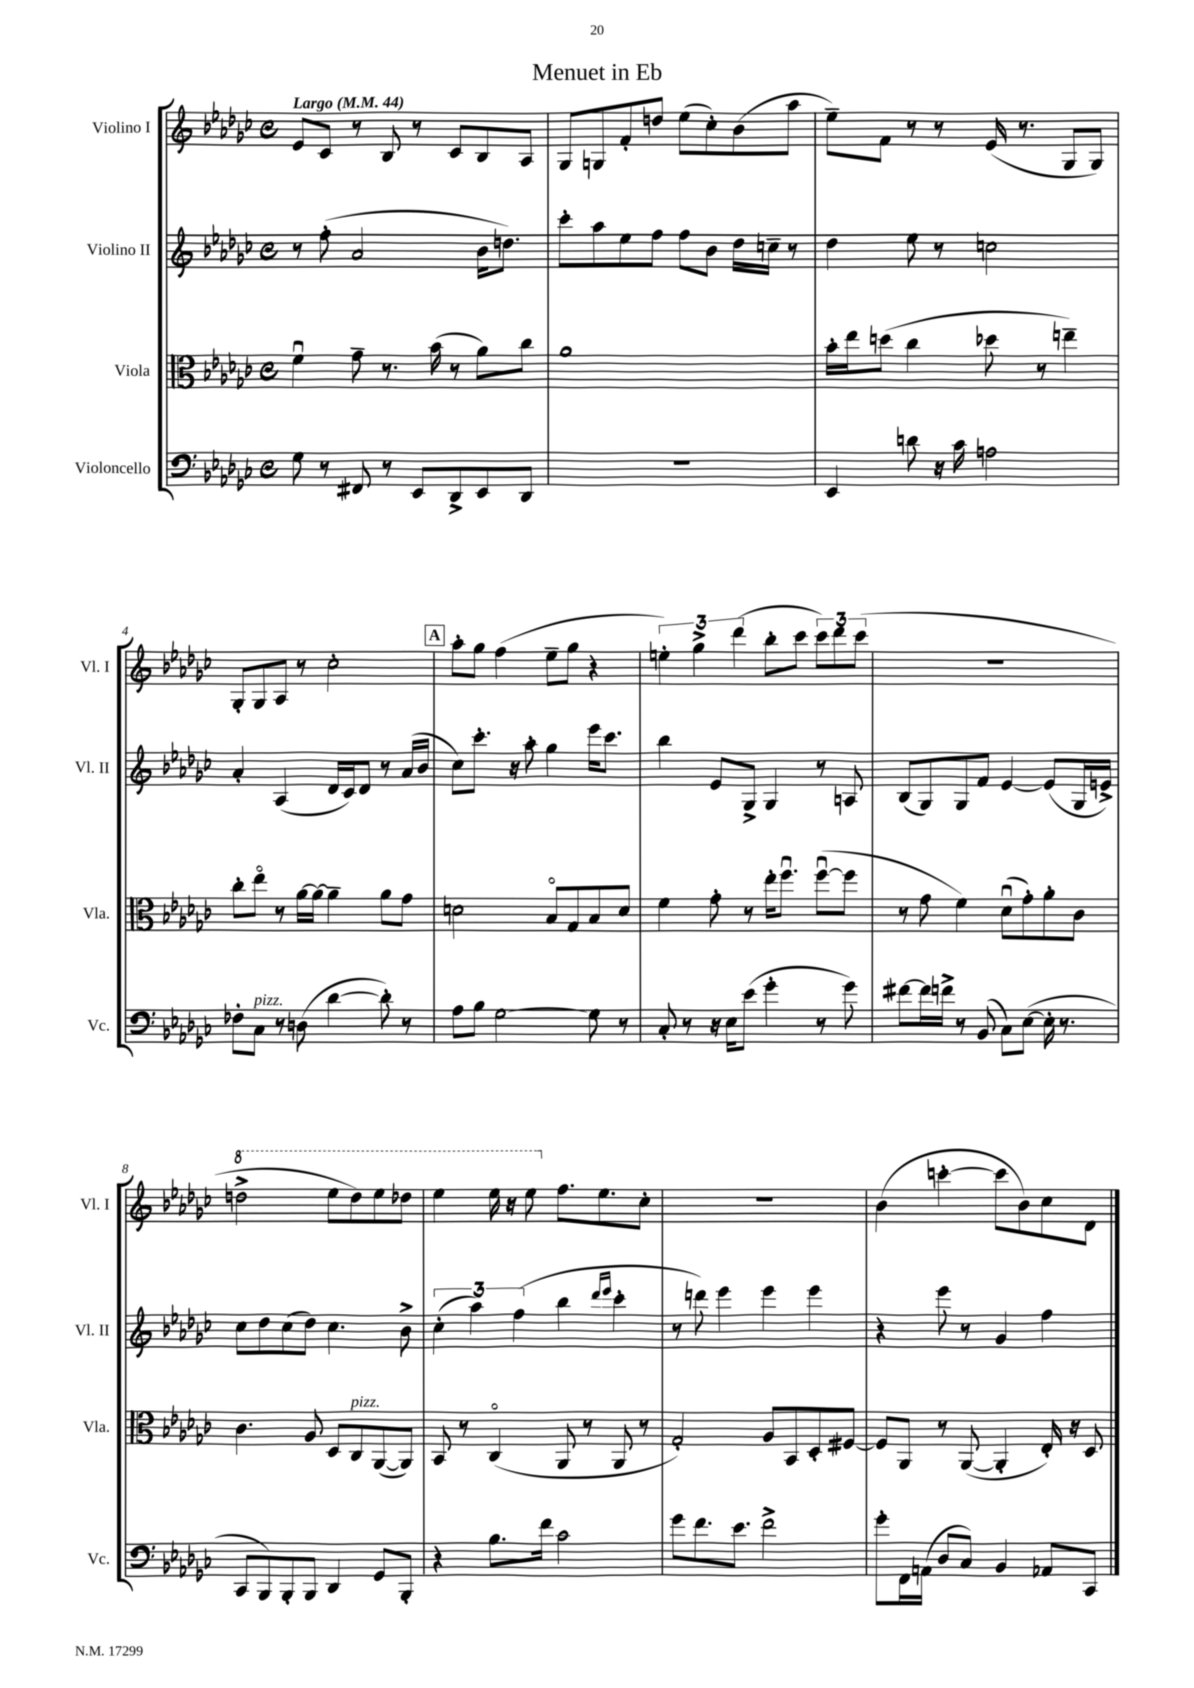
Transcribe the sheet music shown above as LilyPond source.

\header { title = "Menuet in Eb" }
<<
\new StaffGroup <<
\new Staff = "s0" \with { instrumentName = "Violino I" shortInstrumentName = "Vl. I" } {
    \clef treble \key ges \major \defaultTimeSignature \time 4/4 \tempo "Largo" 4 = 44
    ees'8 ces'8 r8 bes8 r8 ces'8 bes8 aes8 |
    ges8 g8 f'8-. d''8 ees''8( ces''8-.) bes'8( aes''8 |
    ees''8--) f'8 r8 r8 ees'16( r8. ges8 ges8) |
    ges8-. ges8 aes8 r8 ces''2-. |
    \mark \markup { \box "A" } aes''8-. ges''8 f''4( ees''8-- ges''8 r4 |
    \tuplet 3/2 { e''4-.) ges''4-> des'''4( } bes''8-. ces'''8 \tuplet 3/2 { ces'''8) des'''8 ces'''8( } |
    R1 |
    \ottava #1 d'''2-> ees'''8 d'''8) ees'''8 des'''8 |
    ees'''4 ees'''16 r16 ees'''8 \ottava #0 f''8. ees''8. ces''8-. |
    r1 |
    bes'4( c'''4~-. c'''8 bes'8) ces''8 des'8 \bar "|." |
}
\new Staff = "s1" \with { instrumentName = "Violino II" shortInstrumentName = "Vl. II" } {
    \clef treble \key ges \major \defaultTimeSignature \time 4/4
    r8 f''8-.( aes'2 bes'16 d''8.) |
    ces'''8-. aes''8 ees''8 f''8 f''8 bes'8 des''16 c''16-- r8 |
    des''4 ees''8 r8 c''2 |
    aes'4-. aes4( des'16 ces'16) des'8 r8 aes'16( bes'16 |
    \mark \markup { \box "A" } ces''8) ces'''8.-. r16 aes''8-. ges''4 ees'''16 ces'''8. |
    bes''4 ees'8 ges8-> ges4 r8 a8 |
    bes8( ges8) ges8 f'8 ees'4~ ees'8( ges16 e'16->) |
    ces''8 des''8 ces''8( des''8) ces''4. bes'8-> |
    \tuplet 3/2 { ces''4-.( aes''4) f''4( } bes''4 \grace { des'''16 ees'''16 } ces'''4-. |
    r8 d'''8) ees'''4 ees'''4 ees'''4 |
    r4 ees'''8 r8 ges'4 f''4 \bar "|." |
}
\new Staff = "s2" \with { instrumentName = "Viola" shortInstrumentName = "Vla." } {
    \clef alto \key ges \major \defaultTimeSignature \time 4/4
    f'4\downbow ges'8-- r8. bes'16( r8 aes'8) ces''8 |
    aes'1 |
    bes'16-. ees''16 d''8( ces''4 des''8 r8 e''4--) |
    ces''8-. ees''8\flageolet r8 aes'16~ aes'16~ aes'4-- aes'8 ges'8 |
    \mark \markup { \box "A" } d'2 bes8\flageolet ges8 bes8 d'8 |
    f'4 ges'8-. r8 ees''16-. f''8.\downbow f''8~\downbow( f''8 |
    r8 ges'8 f'4) des'8\downbow( ges'8-.) aes'8-. ces'8 |
    ces'4. aes8 des8 ces8^\markup { \italic "pizz." } aes,8~( aes,8) |
    bes,8 r8 ces4\flageolet( aes,8 r8 aes,8 r8 |
    ges2-.) aes8 bes,8 des8-. fis8~ |
    fis8 aes,8 r8 aes,8~( aes,4-. ees16-.) r16 des8 \bar "|." |
}
\new Staff = "s3" \with { instrumentName = "Violoncello" shortInstrumentName = "Vc." } {
    \clef bass \key ges \major \defaultTimeSignature \time 4/4
    ges8 r8 fis,8 r8 ees,8 des,8-> ees,8 des,8 |
    R1 |
    ees,4 d'8 r16 ces'16 a2 |
    fes8-. ces8^\markup { \italic "pizz." } r8 d8( des'4~ des'8-.) r8 |
    \mark \markup { \box "A" } aes8 bes8 ges2~ ges8 r8 |
    ces8-. r8 r16 ees16 ees'8( ges'4-. r8 ges'8) |
    fis'8~ fis'16 f'16-> r8 bes,8( ces8) ees8~( ees16-. r8. |
    ces,8 bes,,8) bes,,8-. bes,,8 des,4 ges,8 bes,,8-. |
    r4 bes8. f'16 ces'2 |
    ges'8 f'8. ees'8. f'2-> |
    ges'8-. f,16 a,16( des8 ces8) bes,4 aes,8 ces,8 \bar "|." |
}
>>
>>
